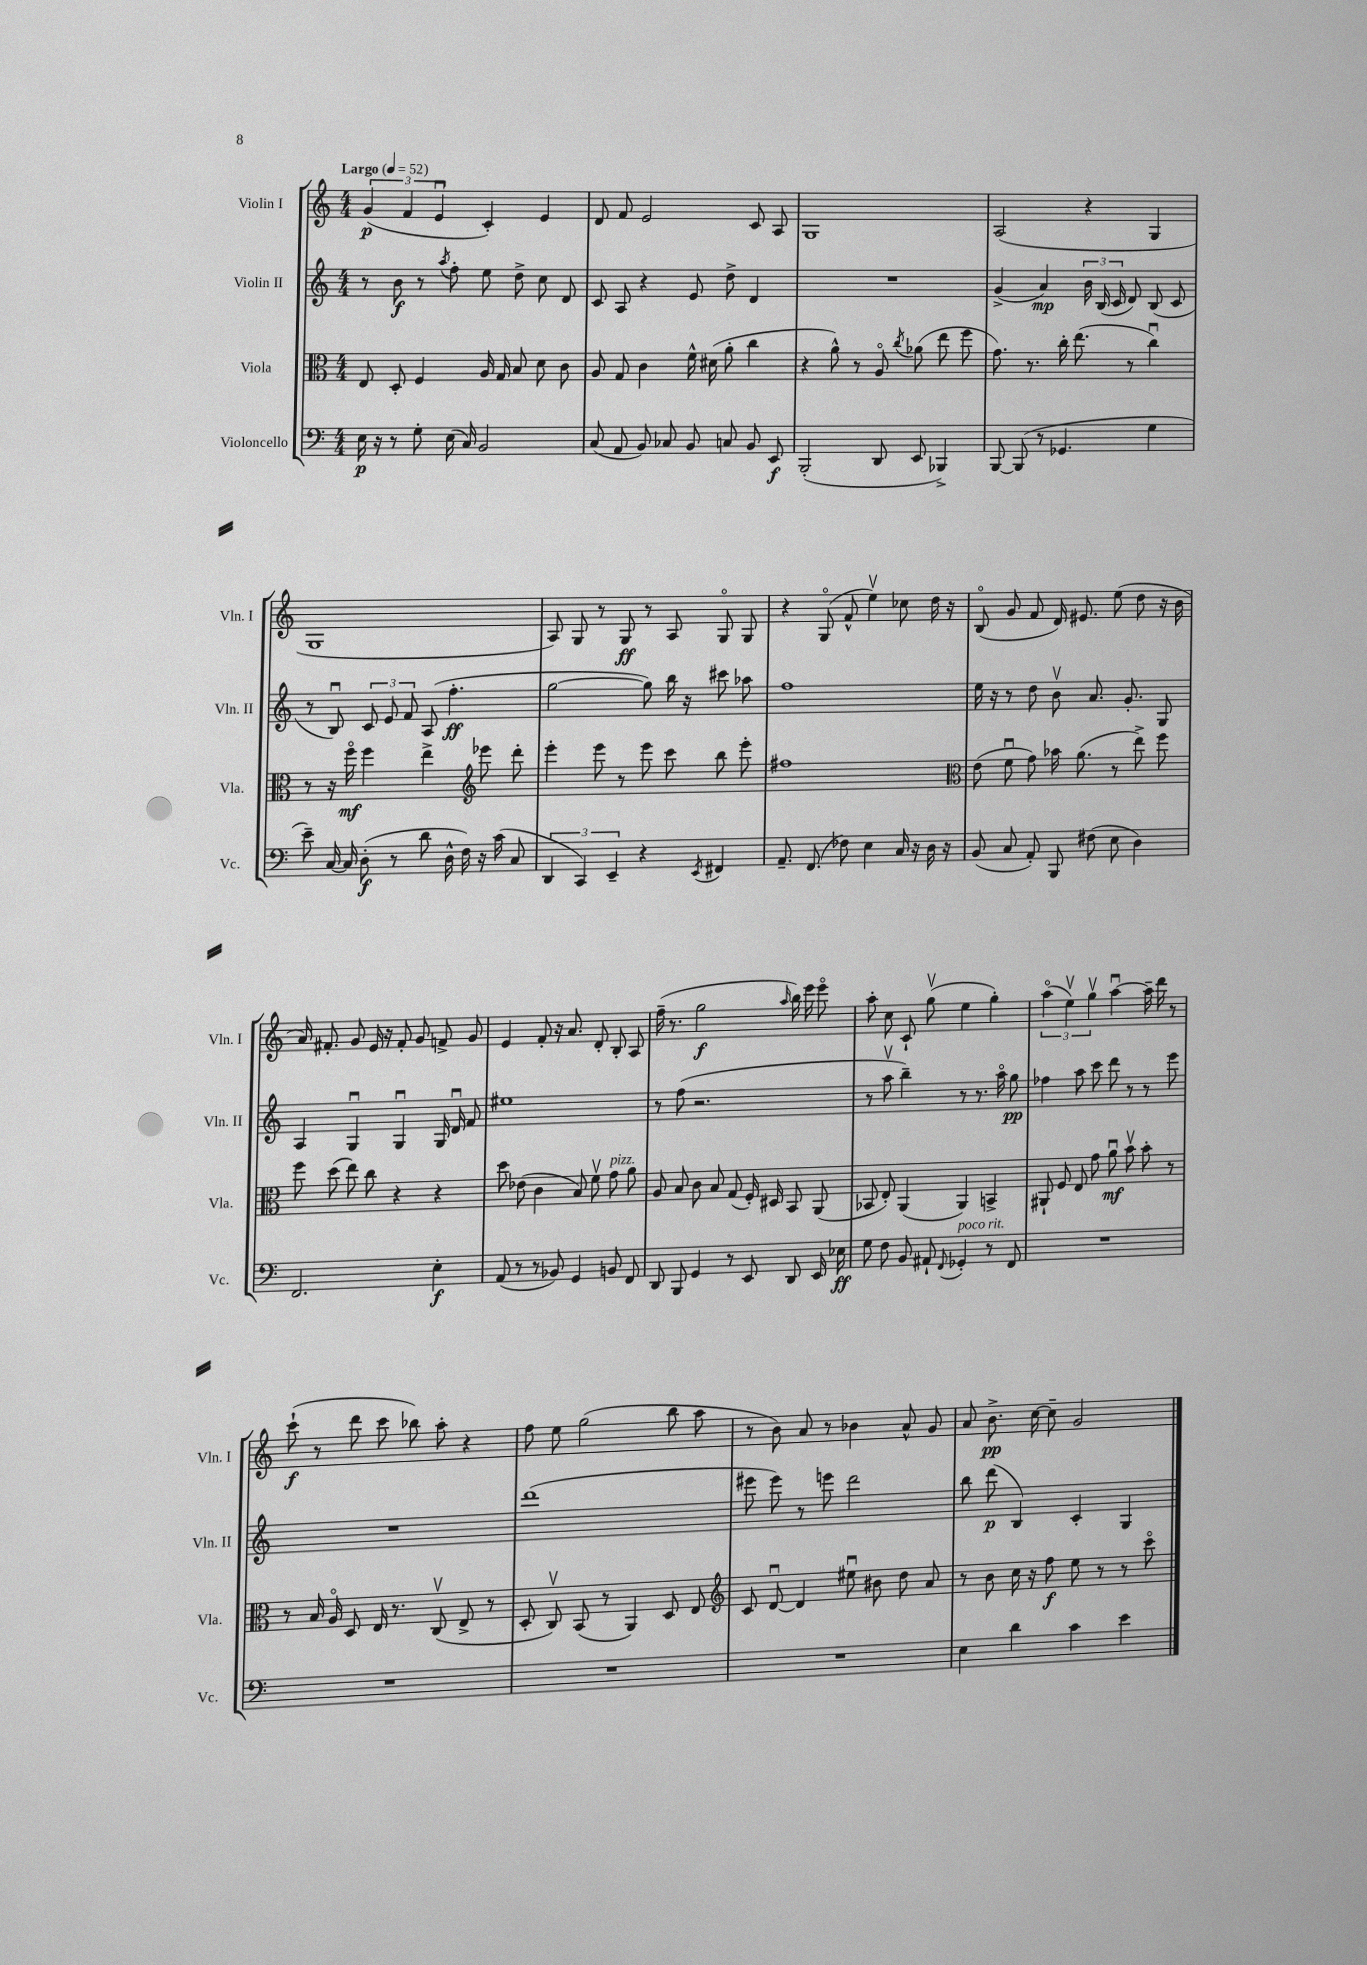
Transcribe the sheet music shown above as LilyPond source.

<<
\new StaffGroup <<
\new Staff = "s0" \with { instrumentName = "Violin I" shortInstrumentName = "Vln. I" } {
    \clef treble \key c \major \numericTimeSignature \time 4/4 \tempo "Largo" 4 = 52
    \autoBeamOff \tuplet 3/2 { g'4\p( f'4 e'4\downbow } c'4-.) e'4 |
    d'8 f'8 e'2 c'8 a8 |
    g1 |
    a2( r4 g4 |
    g1 |
    a8) g8 r8 g8\ff r8 a8 g8\flageolet g8 |
    r4 g8\flageolet( f'8-^ e''4\upbow) ces''8 d''16 r16 |
    b8\flageolet( g'8 f'8 d'16) eis'8. e''8( d''8 r16 b'16 |
    a'16) fis'8.-. g'8 e'16 r16 fis'8-. g'8 f'8-> g'8 |
    e'4 f'8-. r16 a'8. d'8-. b8-. a8 |
    f''16--( r8. g''2\f \grace { a''16 } b''16) e'''16 e'''8\flageolet |
    a''8-. c''8 c'8-! g''8\upbow( e''4 g''4-.) |
    \tuplet 3/2 { a''4\flageolet( e''4\upbow) g''4\upbow } a''4~\downbow a''16-- d'''16 r8 |
    c'''8-!\f( r8 d'''8 c'''8 bes''8) a''8-. r4 |
    f''8 e''8 g''2( b''8 a''8 |
    r8 b'8) a'8 r8 bes'4 a'8-^ g'8 |
    a'8 b'8.->\pp c''16~ c''8-- g'2 \bar "|." |
}
\new Staff = "s1" \with { instrumentName = "Violin II" shortInstrumentName = "Vln. II" } {
    \clef treble \key c \major \numericTimeSignature \time 4/4
    \autoBeamOff r8 b'8\f r8 \acciaccatura { a''8 } f''8-. e''8 d''8-> c''8 d'8 |
    c'8 a8 r4 e'8 d''8-> d'4 |
    R1 |
    g'4->( a'4\mp) \tuplet 3/2 { b'16 b16( c'16 } d'8) b8( c'8 |
    r8 b8\downbow) \tuplet 3/2 { c'8 e'8 f'8 } a8( f''4.-.\ff |
    g''2~ g''8) b''16 r16 cis'''8 aes''8 |
    f''1 |
    e''16 r16 r8 d''8 b'8\upbow a'8. g'8.-. g8 |
    a4 g4\downbow g4\downbow g16 d'16\downbow f'8 |
    eis''1 |
    r8 f''8( r2. |
    r8 a''8\upbow b''4--) r8 r8. a''16\flageolet g''8\pp |
    fes''4 a''8 c'''8 d'''8 r8 r8 e'''8 |
    R1 |
    d'''1( |
    eis'''8 eis'''8) r8 e'''8 d'''2 |
    b''8 d'''8\p( b4) c'4-. g4 \bar "|." |
}
\new Staff = "s2" \with { instrumentName = "Viola" shortInstrumentName = "Vla." } {
    \clef alto \key c \major \numericTimeSignature \time 4/4
    \autoBeamOff e8 d8-. f4 a16 g16 b8 d'8 c'8 |
    a8 g8 c'4 f'16-^ dis'16( a'8-. c''4 |
    r4 a'8-^) r8 a8\flageolet \acciaccatura { c''8 } aes'8( e''8 f''8 |
    g'8.) r8. c''16-. e''8.( r8 c''4\downbow) |
    r8 r16 f''16\flageolet\mf f''4 e''4-> \clef treble ees'''8 d'''8-. |
    e'''4-. e'''8 r8 e'''8 c'''8 b''8 e'''8-. |
    fis''1 |
    \clef alto e'8( f'8\downbow g'8) bes'16 a'8.( r8 e''8->) f''8 |
    f''8 d''8( e''8) c''8 r4 r4 |
    d''8 ees'8( c'4 b8) f'8\upbow g'8^\markup { \italic "pizz." } a'8 |
    a8 b8 c'8 b8 g8( f16-.) dis16 b,8 a,8( |
    bes,8 e8-.) a,4( a,4) b,4-> |
    ais,8-! f8 e8 g'8 a'8\downbow\mf b'8\upbow b'8-. r8 |
    r8 b16 a16\flageolet d8 e16 r8. c8\upbow( e8-> r8 |
    d8-. c8\upbow) b,8( r8 a,4) d8 e8 |
    \clef treble c'8 d'8~\downbow d'4 eis''8\downbow bis'8 d''8 a'8 |
    r8 b'8 c''16 r16 f''8\f e''8 r8 r8 c'''8\flageolet \bar "|." |
}
\new Staff = "s3" \with { instrumentName = "Violoncello" shortInstrumentName = "Vc." } {
    \clef bass \key c \major \numericTimeSignature \time 4/4
    \autoBeamOff e16\p r16 r8 g8-. e16( c16) b,2 |
    c8( a,8 b,8) ces8 b,8 c8 b,8 e,8\f |
    b,,2-.( d,8 e,8 bes,,4->) |
    b,,8~ b,,8( r8 ges,4. g4 |
    e'8--) c16~ c16 d8-.\f( r8 d'8 d16-^ f16) r16 c'16( c8 |
    \tuplet 3/2 { d,4 c,4) e,4-- } r4 \acciaccatura { e,8 } fis,4 |
    a,8.-- f,8.( fes8) e4 c16 r16 d16 r16 |
    b,8( c8 a,8-.) b,,8 fis8( e8 d4) |
    f,2. e4-.\f |
    a,8( r8 r8 bes,8) g,4 b,8 f,8 |
    d,8 b,,8 g,4 r8 e,8 d,8 e,16 ees16\ff |
    g8 f8 b,8 ais,8-! \appoggiatura { f,8 } ges,4-.^\markup { \italic "poco rit." } r8 f,8 |
    R1 |
    R1 |
    R1 |
    R1 |
    e4 d'4 c'4 e'4 \bar "|." |
}
>>
>>
\layout { \context { \Score \remove "Bar_number_engraver" } }
